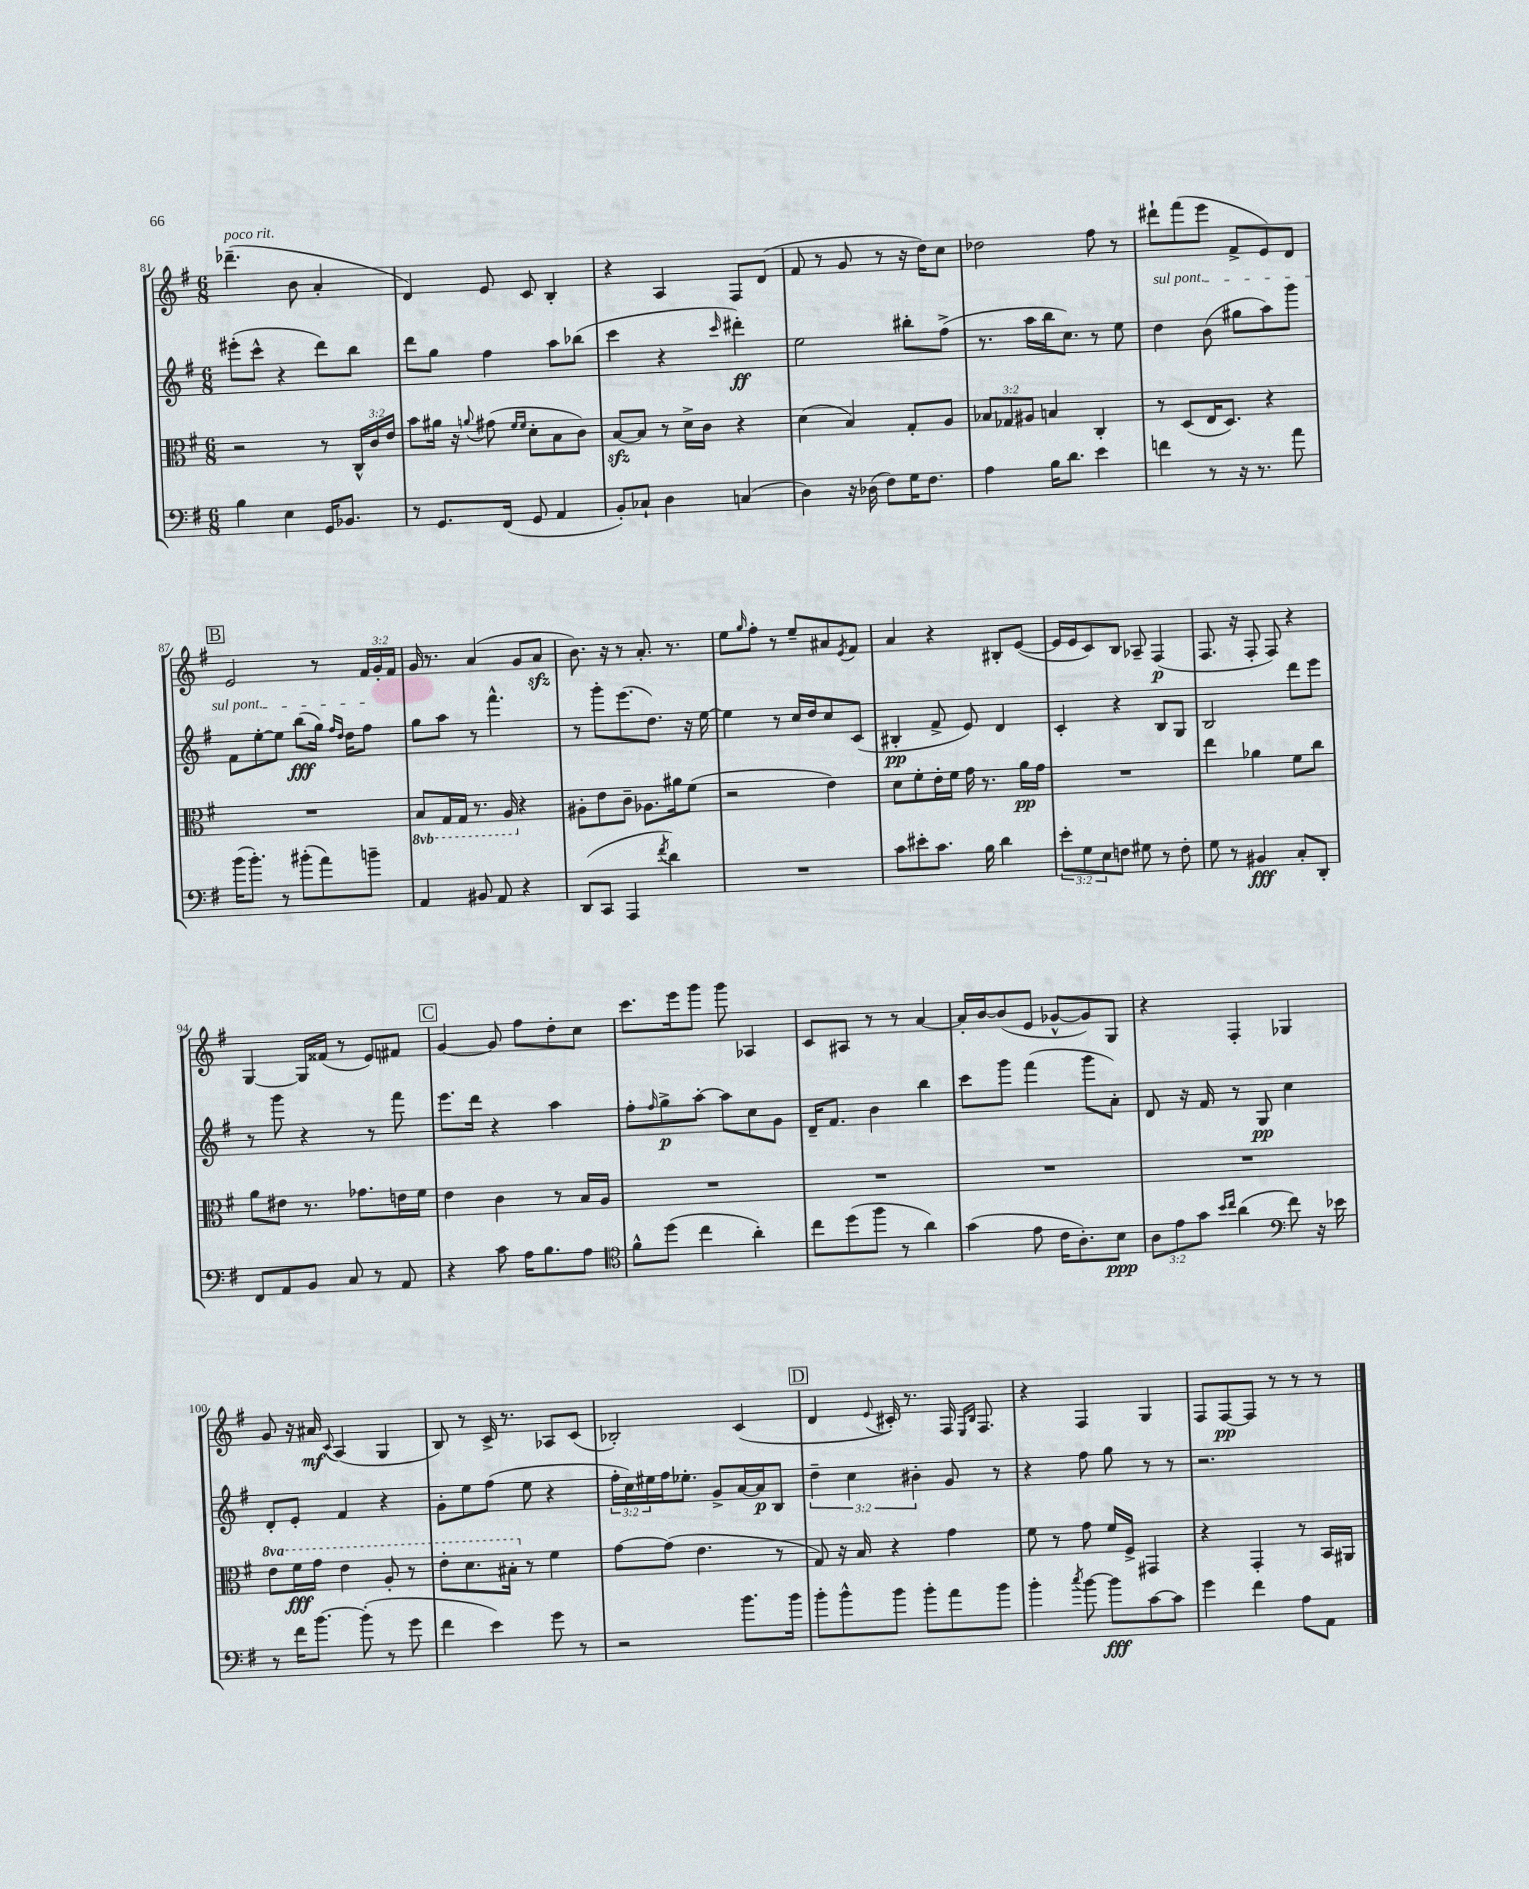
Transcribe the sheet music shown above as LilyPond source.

<<
\new StaffGroup <<
\new Staff = "s0" {
    \clef treble \key g \major \numericTimeSignature \time 6/8 \override Staff.TupletNumber.text = #tuplet-number::calc-fraction-text
    des'''4.--^\markup { \italic "poco rit." }( b'8 a'4-. |
    d'4) e'8 c'8 b4-. |
    r4 a4 fis8 d'8( |
    fis'8 r8 g'8 r8 r16 d''16) c''8 |
    des''2 fis''8 r8 |
    dis'''8-! fis'''8( e'''8 fis'8-> e'8) d'8 |
    \mark \markup { \box "B" } e'2 r8 \tuplet 3/2 { fis'16 g'16-. fis'16 } |
    g'16 r8. a'4( g'8 a'8\sfz |
    b'8.) r16 r8 a'8.-. r8. |
    e''8 \grace { g''16 } fis''8-. r8 e''8-- ais'8 \acciaccatura { e'8 } fis'8 |
    a'4 r4 bis8-. e'8~( |
    e'16 e'16 c'8) b8 aes8-- fis4\p( |
    fis8. r16 fis8-. fis8) r4 |
    g4~ g16 fisis'16( r8 e'8) fis'8 |
    \mark \markup { \box "C" } g'4~ g'8 fis''8 d''8-. c''8 |
    c'''8. e'''16 g'''8 g'''8 aes4 |
    c'8 ais8 r8 r8 a'4~ |
    a'16-. b'16~ b'8( e'8 ges'8~-^ ges'8) g8 |
    r4 fis4-. ges4 |
    g'8 r16 ais'16\mf \appoggiatura { c'8 } a4( g4 |
    b8) r8 c'16-> r8. aes8 c'8( |
    bes2-.) c'4( |
    \mark \markup { \box "D" } d'4 \appoggiatura { e'8 } cis'16-.) r8. fis16 \grace { e16 b16 } fis8. |
    r4 fis4 g4 |
    fis8 fis8~\pp fis8 r8 r8 r8 \bar "|." |
}
\new Staff = "s1" {
    \clef treble \key g \major \numericTimeSignature \time 6/8 \override Staff.TupletNumber.text = #tuplet-number::calc-fraction-text
    eis'''8-.( c'''8-^ r4 d'''8) b''8 |
    d'''8 g''8 fis''4 a''8 bes''8( |
    c'''4 r4 \grace { c'''16 } dis'''4-.\ff) |
    e''2 bis''8-. fis''8->( |
    r8. a''16 b''16 c''8.) r8 e''8 |
    \once \override TextSpanner.bound-details.left.text = \markup { \italic "sul pont." } d''4\startTextSpan b'8( gis''8 a''8) g'''8 |
    \mark \markup { \box "B" } fis'8 e''8~-. e''8 b''8\fff( g''16) \grace { fis''16 d''16 } d''16 fis''8\stopTextSpan |
    g''8 a''8 r8 fis'''4.-^ |
    r8 g'''8-. e'''8.( d''8.) r16 e''16~ |
    e''4 r8 c''16 d''16 c''8 c'8( |
    bis4-.\pp fis'8-> e'8) d'4 |
    c'4-. r4 b8 g8 |
    b2 d'''8 e'''8 |
    r8 g'''8 r4 r8 fis'''8 |
    \mark \markup { \box "C" } e'''8. d'''16 r4 a''4 |
    fis''8-. \grace { fis''16 } g''8->\p a''8~-. a''8 c''8 g'8 |
    d'16-- fis'8. b'4 b''4 |
    c'''8 g'''8 fis'''4( g'''8 a'8-.) |
    d'8 r16 fis'16 r8 g8\pp c''4 |
    d'8-. e'8-. fis'4 r4 |
    g'8-. e''8 fis''8( e''8 r4 |
    \tuplet 3/2 { fis''16-. c''16) eis''16 } fis''16 ees''8.-. g'8-> a'16~ a'16\p b8 |
    \mark \markup { \box "D" } \tuplet 3/2 { d''4-- c''4 bis'4-. } g'8 r8 |
    r4 fis''8 g''8 r8 r8 |
    r2. \bar "|." |
}
\new Staff = "s2" {
    \clef alto \key g \major \numericTimeSignature \time 6/8 \override Staff.TupletNumber.text = #tuplet-number::calc-fraction-text \set Staff.ottavationMarkups = #ottavation-simple-ordinals
    r2 r8 \tuplet 3/2 { c16-^ c'16 e'16 } |
    b'8 ais'16 r16 \appoggiatura { a'8 } gis'8( \grace { fis'16 fis'16 } d'8-. b8 c'8) |
    b8~\sfz b8 r8 d'16-> c'16 r4 |
    d'4( b4) g8-. a8 |
    \tuplet 3/2 { bes8 ges8 ais8 } b4 c4-. |
    r8 d8( e16 d8.) r4 |
    \mark \markup { \box "B" } R2. |
    \ottava #-1 b,8 g,16 g,16 r8. a,16 \ottava #0 r4 |
    ais8-. e'8 c'8-- aes8. ais'16 fis'8( |
    r2 e'4) |
    d'8 fis'8-. e'16-. fis'16 g'16 r8. a'16\pp g'16 |
    R2. |
    e''4 aes'4 fis'8 c''8 |
    a'8 eis'8 r8. ges'8. e'16 fis'16 |
    \mark \markup { \box "C" } e'4 c'4 r8 b16 a16 |
    R2. |
    R2. |
    R2. |
    R2. |
    \ottava #1 e''8 fis''16\fff g''16 e''4 a'8-. r8 |
    e''8-. d''8. bis'16-. \ottava #0 r8 fis'4 |
    g'8~ g'8( e'4. r8 |
    \mark \markup { \box "D" } g8) r16 b16 r4 g'4 |
    fis'8 r8 g'8 fis'16 fis16-> gis,4 |
    r4 g,4-. r8 b,16 ais,16 \bar "|." |
}
\new Staff = "s3" {
    \clef bass \key g \major \numericTimeSignature \time 6/8 \override Staff.TupletNumber.text = #tuplet-number::calc-fraction-text
    b4 e4 g,16 bes,8. |
    r8 g,8. fis,16( g,8 a,4 |
    b,8-.) ces8-! d4 c4( |
    d4) r16 des16( fis8) g16 fis8. |
    a4 b16 d'8. e'4 |
    f'4 r8 r16 r8. a'8 |
    \mark \markup { \box "B" } b'16( b'8.-.) r8 bis'8-.( a'8) b'8-- |
    a,4 bis,8 a,8 r4 |
    d,8( c,8 a,,4 \acciaccatura { fis'8 } d'4) |
    R2. |
    c'8 eis'8-. c'8. b16 d'4 |
    \tuplet 3/2 { e'8-. g8 e8 } f8 gis8 r8 f8-. |
    g8 r8 bis,4\fff c8-. d,8-. |
    fis,8 a,8 b,8 c8 r8 a,8 |
    \mark \markup { \box "C" } r4 c'8 a16 b8. a8 |
    \clef tenor fis'8-^ d''8( c''4 a'4-.) |
    c''8 d''8( fis''8 r8 a'4) |
    g'4( e'8 c'16 a8.-.) b8\ppp |
    \tuplet 3/2 { a8 e'8 g'8 } \grace { b'16 c''16 } a'4( \clef bass fis'8) r16 ees'16 |
    r8 fis'16 b'8.~ b'8-.( r8 g'8 |
    fis'4 e'4) g'8 r8 |
    r2 b'8. b'16 |
    \mark \markup { \box "D" } b'8-. b'8-^ b'8 b'8-. a'8 b'8 |
    b'4-. \acciaccatura { c''8 } b'8~ b'8\fff c'8~ c'8 |
    g'4 fis'4 a8 a,8 \bar "|." |
}
>>
>>
\layout { \context { \Score currentBarNumber = #81 } }
